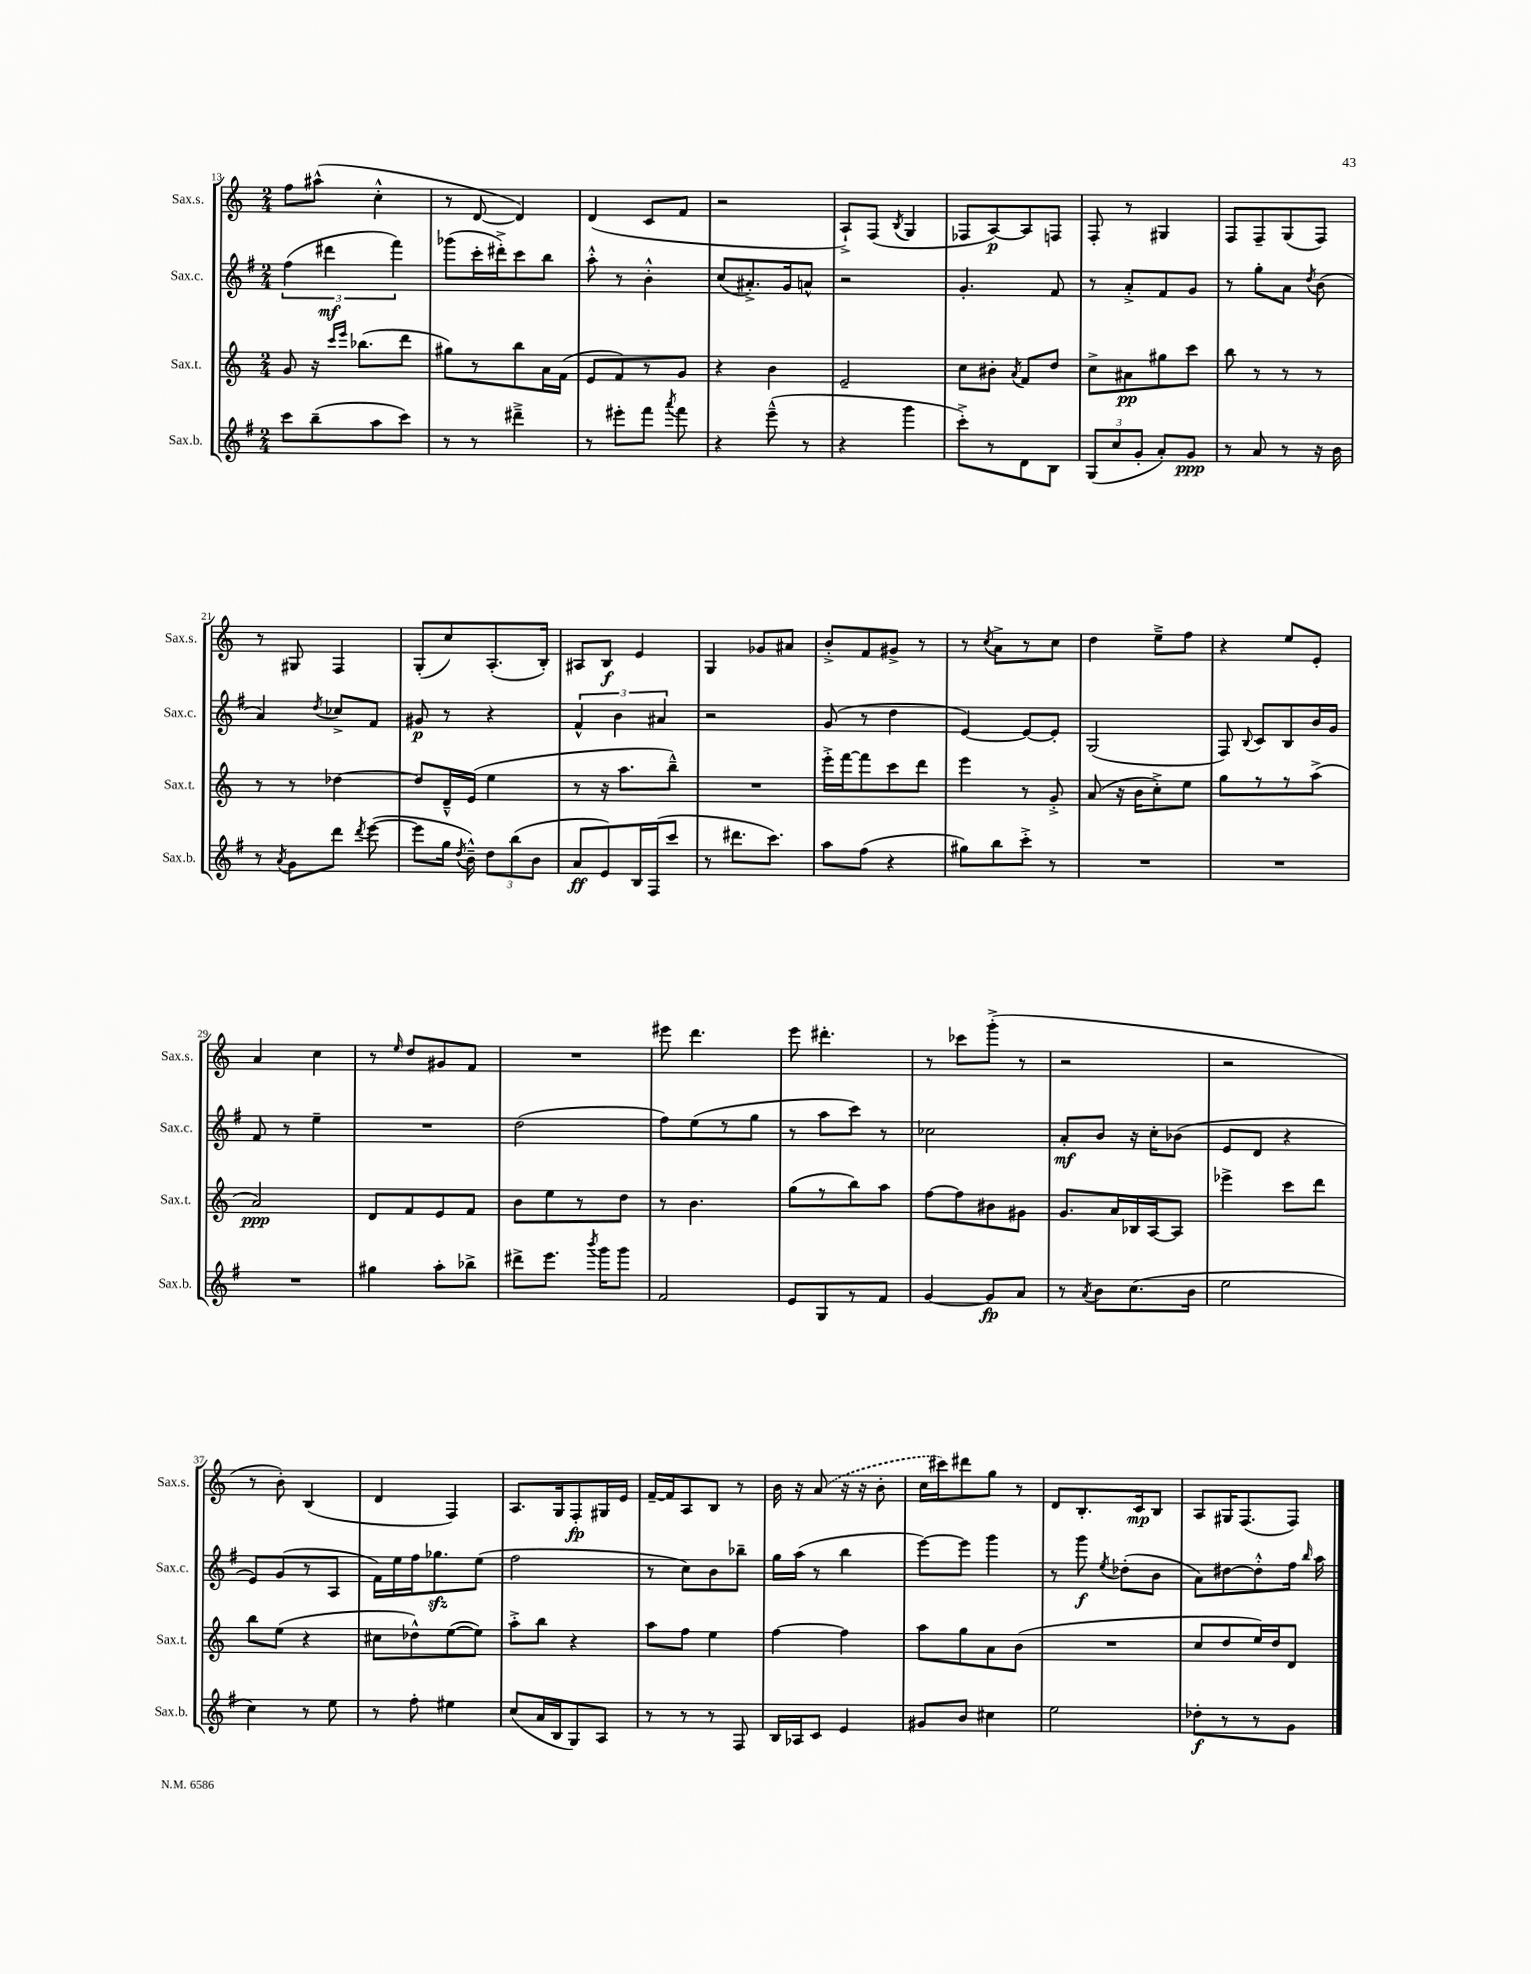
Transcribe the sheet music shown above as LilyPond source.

<<
\new StaffGroup <<
\new Staff = "s0" \with { instrumentName = "Sax.s." shortInstrumentName = "Sax.s." } {
    \clef treble \key c \major \numericTimeSignature \time 2/4
    \autoBeamOff f''8[ ais''8]-^( c''4-.-^ |
    r8 d'8~ d'4) |
    d'4( c'8[ f'8] |
    r2 |
    a8[-!->) f8]( \acciaccatura { b8 } g4 |
    fes8[ a8~\p) a8 f8] |
    f8-. r8 gis4 |
    f8[ f8-- g8( f8]) |
    r8 gis8 f4 |
    g8[-.( c''8) a8.-.( b16]-.) |
    ais8[ b8]\f e'4 |
    g4 ges'8[ ais'8] |
    b'8[-.-> f'8 gis'8]-> r8 |
    r8 \acciaccatura { c''8 } a'8[-> r8 c''8] |
    d''4 e''8[---> f''8] |
    r4 e''8[ e'8]-. |
    a'4 c''4 |
    r8 \grace { e''16 } d''8[ gis'8 f'8] |
    R2 |
    eis'''8 d'''4. |
    e'''8 dis'''4.-. |
    r8 ces'''8[ g'''8]-.->( r8 |
    r2 |
    r2 |
    r8 b'8-.) b4( |
    d'4 f4) |
    a8.[ g16 f8-.\fp gis16 e'16] |
    f'16[~-- f'16 a8 b8] r8 |
    b'16 r16 \once \slurDashed a'8( r16 r16 b'8-. |
    c''16[ cis'''16) dis'''8 g''8] r8 |
    d'8[ b8.-. c'16\mp b8] |
    a8[ gis16 f8.( f8]) \bar "|." |
}
\new Staff = "s1" \with { instrumentName = "Sax.c." shortInstrumentName = "Sax.c." } {
    \clef treble \key g \major \numericTimeSignature \time 2/4
    \autoBeamOff \tuplet 3/2 { fis''4( dis'''4\mf fis'''4) } |
    ges'''8[( c'''16-. dis'''16-.->) c'''8 b''8] |
    a''8-.-^ r8 b'4-.-^ |
    c''8[( ais'8.-.->) g'16 a'8]-^ |
    r2 |
    g'4.-. fis'8 |
    r8 a'8[-.-> fis'8 g'8] |
    r8 g''8[-. a'8] \acciaccatura { d''8 } b'8( |
    a'4) \acciaccatura { d''8 } ces''8[-> fis'8] |
    gis'8\p r8 r4 |
    \tuplet 3/2 { fis'4-^ b'4 ais'4 } |
    r2 |
    g'8( r8 d''4 |
    e'4~) e'8[~ e'8]-. |
    g2( |
    fis8) \appoggiatura { b8 } c'8[ b8 b'16 g'16] |
    fis'8 r8 e''4-- |
    R2 |
    d''2( |
    fis''8[) e''8( r8 g''8] |
    r8 a''8[ c'''8]) r8 |
    ces''2 |
    a'8[-.\mf b'8] r16 c''16[-. bes'8]( |
    e'8[ d'8] r4 |
    e'8[) g'8( r8 a8] |
    fis'16[) e''16 fis''16 ges''8.\sfz e''8]( |
    fis''2 |
    r8 c''8[) b'8 bes''8]-- |
    g''16[ a''16]( r8 b''4 |
    e'''8[~) e'''8] g'''4 |
    r8 g'''8\f \acciaccatura { e''8 } des''8[-.( b'8] |
    a'8[) dis''8~ dis''8-.-^ fis''16] \grace { b''16 } a''16 \bar "|." |
}
\new Staff = "s2" \with { instrumentName = "Sax.t." shortInstrumentName = "Sax.t." } {
    \clef treble \key c \major \numericTimeSignature \time 2/4
    \autoBeamOff g'8 r16 \grace { c'''16[ e'''16] } bes''8.[( d'''8] |
    gis''8[) r8 b''8 a'16 f'16]( |
    e'8[ f'8) r8 g'8] |
    r4 b'4 |
    e'2-- |
    c''8[ bis'8]-. \acciaccatura { a'8 } f'8[ d''8] |
    c''8[-> ais'8\pp gis''8 c'''8] |
    b''8 r8 r8 r8 |
    r8 r8 des''4~ |
    des''8[ d'16---^ e'16]( e''4 |
    r8 r16 a''8.[ b''8]---^) |
    R2 |
    e'''16[-.-> f'''16~ f'''8 c'''8 d'''8] |
    e'''4 r8 g'8-.-> |
    a'8( r16 b'16[ c''8-.->) e''8] |
    g''8[ r8 r8 a''8]->( |
    a'2\ppp) |
    d'8[ f'8 e'8 f'8] |
    b'8[ e''8 r8 d''8] |
    r8 b'4. |
    g''8[( r8 b''8) a''8] |
    f''8[~ f''8 bis'8 gis'8] |
    g'8.[ a'16 bes16 a16~ a8] |
    ees'''4-> c'''8[ d'''8] |
    b''8[ e''8]( r4 |
    cis''8[ des''8-^) e''8~( e''8]) |
    a''8[-.-> b''8] r4 |
    a''8[ f''8] e''4 |
    f''4~ f''4 |
    a''8[ g''8 a'8 b'8]( |
    R2 |
    c''8[ d''8 e''16) d''16 d'8] \bar "|." |
}
\new Staff = "s3" \with { instrumentName = "Sax.b." shortInstrumentName = "Sax.b." } {
    \clef treble \key g \major \numericTimeSignature \time 2/4
    \autoBeamOff c'''8[ b''8--( a''8 c'''8]) |
    r8 r8 dis'''4---> |
    r8 eis'''8[-. fis'''8] \acciaccatura { a'''8 } fis'''8 |
    r4 e'''8---^( r8 |
    r4 g'''4 |
    c'''8[-.->) r8 d'8 b8] |
    \tuplet 3/2 { g8[( c''8 g'8]-. } a'8[-.) g'8]\ppp |
    r8 a'8 r8 r16 b'16 |
    r8 \acciaccatura { a'8 } g'8[ d'''8] \acciaccatura { d'''8 } e'''8~( |
    e'''8[ g''16] \acciaccatura { d''8 } b'16---^) \tuplet 3/2 { d''8[ b''8( b'8] } |
    a'8[\ff e'8) b16 fis16( c'''8] |
    r8 dis'''8.[ c'''8.]) |
    a''8[ fis''8]( r4 |
    gis''8[) b''8 c'''8]-.-> r8 |
    R2 |
    R2 |
    R2 |
    gis''4 a''8[-. bes''8]-> |
    dis'''8[-> e'''8.] \acciaccatura { b'''8 } g'''16[ g'''8] |
    fis'2 |
    e'8[ g8 r8 fis'8] |
    g'4~ g'8[\fp a'8] |
    r8 \acciaccatura { a'8 } b'8[ c''8.( b'16] |
    e''2 |
    c''4) r8 e''8 |
    r8 fis''8-. eis''4 |
    c''8[( a'16 b16 g8) a8] |
    r8 r8 r8 fis8 |
    b16[ aes16 c'8] e'4 |
    gis'8[ b'8] cis''4 |
    e''2 |
    des''8[-.\f r8 r8 g'8] \bar "|." |
}
>>
>>
\layout { \context { \Score currentBarNumber = #13 } }
